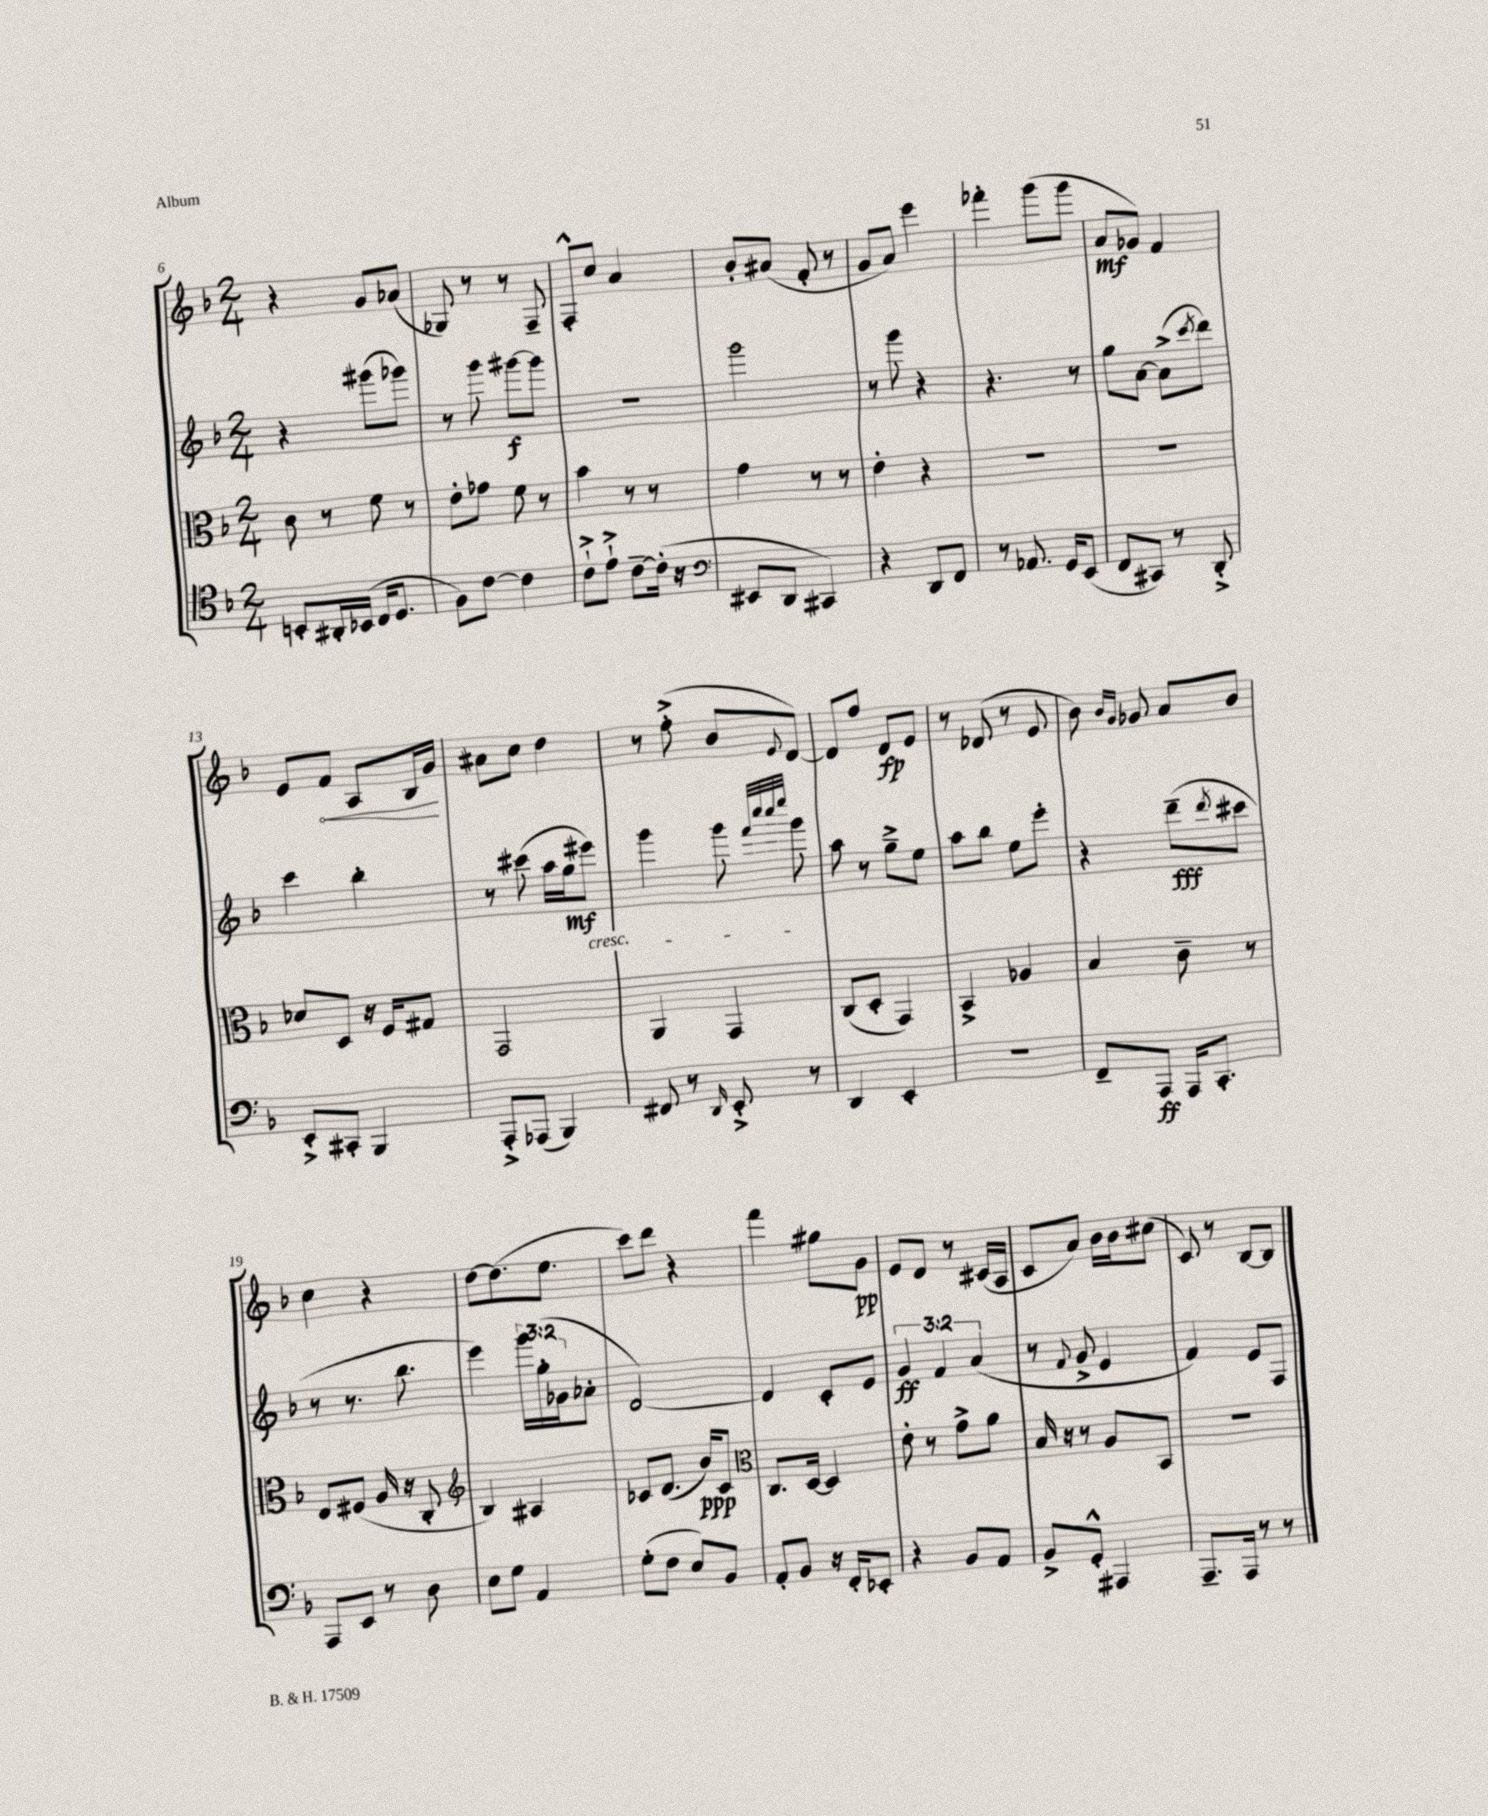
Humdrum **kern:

**kern	**kern	**kern	**kern
*staff4	*staff3	*staff2	*staff1
*clefC4	*clefC3	*clefG2	*clefG2
*k[b-]	*k[b-]	*k[b-]	*k[b-]
*M2/4	*M2/4	*M2/4	*M2/4
8BB'	8c	4r	4r
16AA#'	8r	.	.
(16BB-	.	.	.
16C	8f	(8ggg#	8g
8.D	.	.	.
.	8r	8ggg-)	(8a-
=	=	=	=
8F)	8e'	8r	8G-)
[8c	8g-	8ggg	8r
4c]	8f	[8ggg#	8r
.	8r	8ggg#]	8F~
=	=	=	=
8c`^	4b-	2r	8F'^^
8e`^	.	.	8cc
[8c~	8r	.	4a
(16c']	8r	.	.
16r	.	.	.
=	=	=	=
*clefF4	*	*	*
8EE#	4g	2ggg	8b-'
8DD	.	.	(8a#
4CC#)	8r	.	8f'
.	8r	.	8r
=	=	=	=
4r	4e'	8r	8g
.	.	8ggg	8a)
8DD	4r	4r	4eee
8FF	.	.	.
=	=	=	=
8r	2r	4.r	4fff-'
8.AA-	.	.	.
.	.	.	(8ggg
16GG	.	.	.
(8EE	.	8r	8ggg
=	=	=	=
8FF	2r	8gg	8a
8CC#)	.	[8a	8g-)
8r	.	(8a^]	4f
.	.	8qccc	.
8DD'^	.	8ddd)	.
=	=	=	=
8EE'^	8d-	4ccc	8e
8CC#'	8D	.	8f
4BBB-	16r	4bb-'	8A
.	16F	.	.
.	8G#	.	16B-
.	.	.	16g
=	=	=	=
8AAA'^	2GG	8r	8a#
(8AAA-	.	(8ccc#	8cc
4BBB-)	.	16aa	4dd
.	.	16gg	.
.	.	8eee#)	.
=	=	=	=
8FF#	4AA	4ggg	8r
8r	.	.	(8ff'^
16qqDD	.	.	.
8EE'^	4GG	8ggg	8b-
.	.	32qqfff	.
.	.	32qqcccc	.
.	.	32qqcccc	.
.	.	32qqeeee	8qqe
8r	.	8ggg	[8d)
=	=	=	=
4DD	(8C	8aa	8d]
.	8D'	8r	8ff
4EE'	4GG)	8gg~^	8d
.	.	8ee	8e
=	=	=	=
2r	4BB-^	8aa	8r
.	.	8bb-	(8d-
.	4A-	8ee	8r
.	.	8eee'	8e
=	=	=	=
8FF~	4B-	4r	8b-)
.	.	.	16qqb-
.	.	.	16qqg
8AAA	.	.	8g-
16AAA	8c~	(8ddd~	8a
8.CC'	.	.	.
.	.	8qddd	.
.	8r	8ccc#	8b-
=	=	=	=
8AAA	8E	8r	4cc
8EE	(8F#	8.r	.
8r	16A	.	4r
.	16r	8.bb-	.
8D	8C'	.	.
=	=	=	=
*	*clefG2	*	*
8E	4B-)	4eee)	[8dd
8G	.	.	(8.dd]
4AA	4A#	24ggg	.
.	.	(24gg'	.
.	.	.	8.ee
.	.	24g-	.
.	.	8a-'	.
=	=	=	=
(8G'	8c-	[2d)	8ccc)
8F	(8.d	.	8ddd
8E)	.	.	4r
.	16b-)	.	.
8BB-	8c-	.	.
=	=	=	=
*	*clefC3	*	*
8AA'	8.C	4d]	4fff
8BB-	.	.	.
.	[16D	.	.
16r	4D]	8c'	8gg#
16FF'	.	.	.
8EE-'	.	8e	8g
=	=	=	=
4r	8e'	6g	8e
.	8r	.	8d
.	.	6f	.
8BB-	8g^	.	8r
.	.	(6a	.
8AA	8a	.	(16c#
.	.	.	16A
=	=	=	=
8BB-^	16B-	8r	8c
.	16r	.	.
.	.	8qqf	.
8GG'^^	8r	8g^	8a)
4AAA#	8A	4e	16b-
.	.	.	16b-
.	8BB-	.	(8cc#
=	=	=	=
8.AAA~	2r	4f)	8c)
.	.	.	8r
16AAA	.	.	.
8r	.	8e	[8B-
8r	.	8F	8B-]
==	==	==	==
*-	*-	*-	*-
